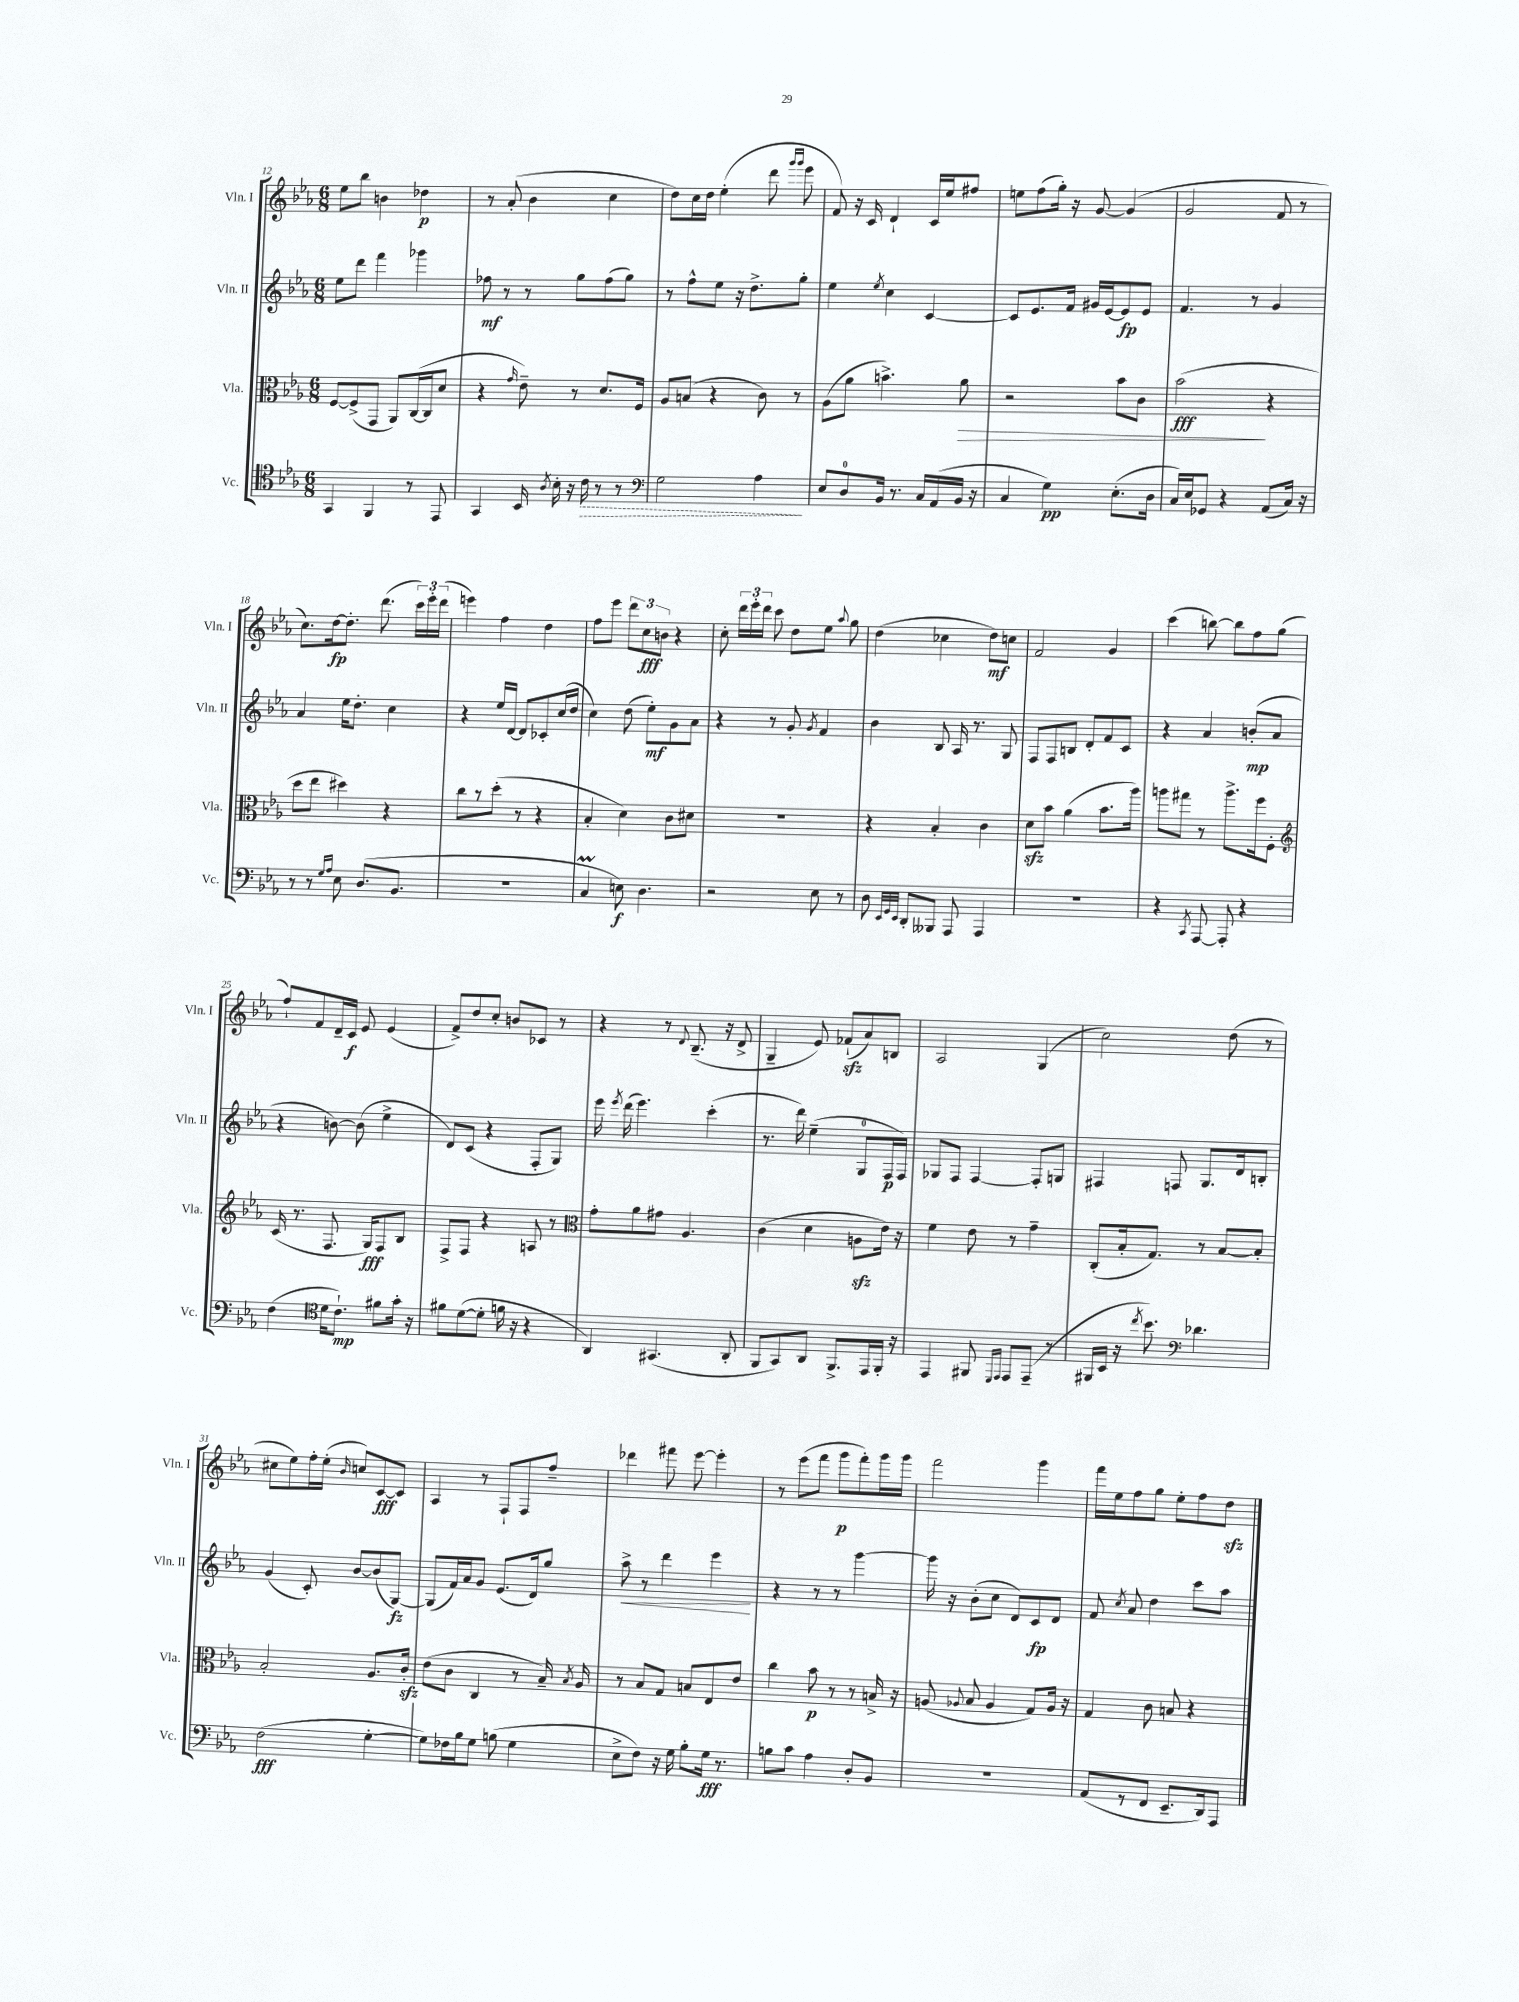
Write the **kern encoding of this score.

**kern	**dynam	**kern	**dynam	**kern	**dynam	**kern	**dynam
*part4	*part4	*part3	*part3	*part2	*part2	*part1	*part1
*staff4	*staff4	*staff3	*staff3	*staff2	*staff2	*staff1	*staff1
*I"Vc.	*	*I"Vla.	*	*I"Vln. II	*	*I"Vln. I	*
*I'Vc.	*	*I'Vla.	*	*I'Vln. II	*	*I'Vln. I	*
*clefC4	*	*clefC3	*	*clefG2	*	*clefG2	*
*k[b-e-a-]	*	*k[b-e-a-]	*	*k[b-e-a-]	*	*k[b-e-a-]	*
*M6/8	*	*M6/8	*	*M6/8	*	*M6/8	*
=12	=12	=12	=12	=12	=12	=12	=12
4GG/	.	[8F/L	.	8ee-\L	.	8ee-\L	.
.	.	(8F^/]	.	8ddd\J	.	8bb-\J	.
4FF/	.	8GG/J	.	4fff\	.	4bn\	.
.	.	8AA-/L)	.	.	.	.	.
8r	.	([16C/L	.	4ggg-X\	.	4dd-X\	p
.	.	16C/J]	.	.	.	.	.
8EE-/	.	8d/J	.	.	.	.	.
=13	=13	=13	=13	=13	=13	=13	=13
4GG/	.	4r	.	8ff-X\	mf	8r	.
.	.	.	.	8r	.	(8a-'/	.
.	.	16qqg/	.	.	.	.	.
16BB-/	.	8e-~\)	.	8r	.	4b-\	.
8qA-/	.	.	.	.	.	.	.
16B-'\	.	.	.	.	.	.	.
16r	.	8r	.	8gg\L	.	.	.
!	!LO:HP:b	!	!	!	!	!	!
16c\	>	.	.	.	.	.	.
8r	.	8.d/L	.	(8ff-\	.	4cc\	.
8r	.	.	.	8gg\J)	.	.	.
.	.	16F/Jk	.	.	.	.	.
=14	=14	=14	=14	=14	=14	=14	=14
*clefF4	*	*	*	*	*	*	*
2G\	.	8A-/L	.	8r	.	8dd\L)	.
.	.	(8Bn/J	.	8ff^^\L	.	16cc\L	.
.	.	.	.	.	.	16dd\JJ	.
.	.	4r	.	8ee-\J	.	(4ee-'\	.
.	.	.	.	16r	.	.	.
.	.	.	.	8.dd^\L	.	.	.
4A-\	.	8c\)	.	.	.	8ddd\	.
.	.	.	.	.	.	16qqggg/LL	.
.	.	.	.	.	.	16qqggg/JJ	.
.	.	8r	.	8gg'\J	.	8eee-\	.
.	]	.	.	.	.	.	.
=15	=15	=15	=15	=15	=15	=15	=15
8E-/L	.	(8A-\L	.	4ee-\	.	8f/)	.
8D/	.	8a-\J	.	.	.	16r	.
.	.	.	.	.	.	16c/	.
.	.	.	.	8qee-/	.	.	.
16BB-/Jk	.	4.bn^\)	.	4cc\	.	4d`/	.
8.r	.	.	.	.	.	.	.
16C/LL	.	.	.	[4c/	.	16c/LL	.
(16AA-/	.	.	.	.	.	16ee-/J	.
!	!	!	!LO:HP:b	!	!	!	!
16BB-/JJ	.	8a-\	>	.	.	8ff#X/J	.
16r	.	.	.	.	.	.	.
=16	=16	=16	=16	=16	=16	=16	=16
4C/	.	2r	.	8c/L]	.	8een\L	.
.	.	.	.	8.e-/	.	(8ff\	.
4G\)	pp	.	.	.	.	16gg'\Jk)	.
.	.	.	.	16f/Jk	.	16r	.
.	.	.	.	16g#X/LL	.	[8g/	.
.	.	.	.	[16e-/J	.	.	.
(8.E-'\L	.	8b-\L	.	8e-/]	fp	(4g/]	.
.	.	8c\J	.	8e-/J	.	.	.
16D\Jk	.	.	.	.	.	.	.
=17	=17	=17	=17	=17	=17	=17	=17
16C/LL)	.	(2b-\	fff	4.f/	.	2g/	.
16E-/J	.	.	.	.	.	.	.
8GG-X/J	.	.	.	.	.	.	.
4r	.	.	.	.	.	.	.
.	.	.	.	8r	.	.	.
(8AA-/L	.	4r	]	4g/	.	8f/	.
16C/Jk)	.	.	.	.	.	8r	.
16r	.	.	.	.	.	.	.
!!LO:LB:g=z
=18	=18	=18	=18	=18	=18	=18	=18
8r	.	8dd\L	.	4a-/	.	8.cc\L)	.
8r	.	8ee-\J	.	.	.	.	.
.	.	.	.	.	.	[16dd\k	fp
16qqG/LL	.	.	.	.	.	.	.
16qqA-/JJ	.	.	.	.	.	.	.
8E-\	.	4dd#X\)	.	16ee-\KL	.	8.dd'\J]	.
.	.	.	.	8.dd'\J	.	.	.
(8.D/L	.	.	.	.	.	.	.
.	.	.	.	.	.	(8.ddd\	.
.	.	4r	.	4cc\	.	.	.
8.BB-/J	.	.	.	.	.	.	.
.	.	.	.	.	.	24ccc\LL)	.
.	.	.	.	.	.	24eee-'\	.
.	.	.	.	.	.	(24ddd\JJ	.
=19	=19	=19	=19	=19	=19	=19	=19
2.r	.	8cc\L	.	4r	.	4eeen\)	.
.	.	8r	.	.	.	.	.
.	.	(8dd'\J	.	16ee-/LL	.	4ff\	.
.	.	.	.	[16d/JJ	.	.	.
.	.	8r	.	8d/L]	.	.	.
.	.	4r	.	8c-X'/	.	4dd\	.
.	.	.	.	(16cc/L	.	.	.
.	.	.	.	16dd/JJ	.	.	.
=20	=20	=20	=20	=20	=20	=20	=20
4CM/	.	4B-'/	.	4cc\)	.	8ff\L	.
.	.	.	.	.	.	8eee-\J	.
8En\)	f	4d\)	.	(8dd\	.	12ddd\L	.
.	.	.	.	.	.	12cc\	fff
4.D\	.	.	.	8ee-'\L)	mf	.	.
.	.	.	.	.	.	12bn\J	.
.	.	8c\L	.	8g\	.	4r	.
.	.	8d#X\J	.	8a-\J	.	.	.
=21	=21	=21	=21	=21	=21	=21	=21
2r	.	2.r	.	4r	.	8cc'\	.
.	.	.	.	.	.	24ddd\LL	.
.	.	.	.	.	.	24eee-'\	.
.	.	.	.	.	.	24ddd\JJ	.
.	.	.	.	8r	.	8ccc\	.
.	.	.	.	8g'/	.	8dd\L	.
.	.	.	.	8qg/	.	.	.
8E-\	.	.	.	4f/	.	8ee-\J	.
.	.	.	.	.	.	8qqaa-/	.
8r	.	.	.	.	.	8gg\	.
=22	=22	=22	=22	=22	=22	=22	=22
8D\	.	4r	.	4b-\	.	(4dd\	.
32qqEE-/LLL	.	.	.	.	.	.	.
32qqGG/	.	.	.	.	.	.	.
32qqEE-/JJJ	.	.	.	.	.	.	.
8DD'/L	.	.	.	.	.	.	.
8BBB--X/J	.	4B-'/	.	8B-/	.	4cc-X\	.
8AAA-/	.	.	.	16A-/	.	.	.
.	.	.	.	8.r	.	.	.
4AAA-/	.	4c\	.	.	.	8dd\L)	mf
.	.	.	.	8G/	.	8ccn\J	.
=23	=23	=23	=23	=23	=23	=23	=23
2.r	.	8dzz\L	.	8F/L	.	2f/	.
.	.	8b-\J	.	8F/	.	.	.
.	.	(4a-\	.	8Bn/J	.	.	.
.	.	.	.	8d'/L	.	.	.
.	.	8.b-\L	.	8f/	.	4g/	.
.	.	.	.	8c/J	.	.	.
.	.	16aa-\Jk)	.	.	.	.	.
=24	=24	=24	=24	=24	=24	=24	=24
4r	.	8aan\L	.	4r	.	(4ccc\	.
.	.	8gg#X\J	.	.	.	.	.
8qCC/	.	.	.	.	.	.	.
[8AAA-/	.	8r	.	4a-/	.	[8bbn\)	.
8AAA-'/]	.	8.aa^\L	.	.	.	8bb\L]	.
4r	.	.	.	(8bn'/L	mp	8ff\	.
.	.	16ff\k	.	.	.	.	.
.	.	8F'\J	.	8a-/J	.	(8gg\J	.
!!LO:LB:g=z
=25	=25	=25	=25	=25	=25	=25	=25
*	*	*clefG2	*	*	*	*	*
(4F\	.	(16c/	.	4r	.	8ff`/L)	.
.	.	8.r	.	.	.	.	.
.	.	.	.	.	.	8f/	.
*clefC4	*	*	*	*	*	*	*
16d\KL	.	8.F/	.	[8bn\)	.	16d~/L	.
8.c`\J)	mp	.	.	.	.	16c/JJ	f
.	.	.	.	(8b\]	.	8e-/	.
.	.	16G/KL)	fff	.	.	.	.
8f#X\L	.	8F/	.	4ee-^\	.	(4e-/	.
16g'\Jk	.	8B-/J	.	.	.	.	.
16r	.	.	.	.	.	.	.
=26	=26	=26	=26	=26	=26	=26	=26
8f#X\L	.	8F^/L	.	8d/L)	.	8f^/L)	.
([8d\	.	8F/J	.	(8c/J	.	8dd/	.
8d'\J]	.	4r	.	4r	.	8cc'/J	.
16fn\	.	.	.	.	.	8bn/L	.
16r	.	.	.	.	.	.	.
4r	.	8An/	.	8F'/L	.	8c-X/J	.
.	.	8r	.	8G/J)	.	8r	.
=27	=27	=27	=27	=27	=27	=27	=27
*	*	*clefC3	*	*	*	*	*
4AA-/)	.	8g'\L	.	16eee-\	.	4r	.
.	.	.	.	8qeee-/	.	.	.
.	.	.	.	(16ddd\	.	.	.
.	.	8a-\	.	4.eee-\)	.	.	.
(4.GG#X/	.	8g#X\J	.	.	.	8r	.
.	.	.	.	.	.	8qqd/	.
.	.	4.A-/	.	.	.	(8.B-~/	.
.	.	.	.	(4ccc'\	.	.	.
.	.	.	.	.	.	16r	.
8AA-'/	.	.	.	.	.	8d^/	.
=28	=28	=28	=28	=28	=28	=28	=28
8FF/L	.	(4c\	.	8.r	.	4G~/	.
8GG/)	.	.	.	.	.	.	.
.	.	.	.	16ddd\)	.	.	.
8AA-/J	.	4d\	.	(4ee-~\	.	8e-/)	.
8.FF^/L	.	.	.	.	.	(8f-Xzz`/L	.
.	.	8Anzz\L	.	8G/L	.	8a-/)	.
16EE-/L	.	.	.	.	.	.	.
16FF'/JJ	.	16e-\Jk)	.	16F/L	p	8Bn/J	.
16r	.	16r	.	16F/JJ)	.	.	.
=29	=29	=29	=29	=29	=29	=29	=29
4EE-/	.	4f\	.	8G-X/L	.	2A-/	.
.	.	.	.	8F/J	.	.	.
8FF#X/	.	8e-\	.	[4F/	.	.	.
16qqDD/LL	.	.	.	.	.	.	.
16qqEE-/JJ	.	.	.	.	.	.	.
8EE-/L	.	8r	.	.	.	.	.
(8EE-~/J	.	4g~\	.	8F'/L]	.	(4G/	.
8r	.	.	.	8Gn/J	.	.	.
=30	=30	=30	=30	=30	=30	=30	=30
16FF#X/LL	.	(8C'/L	.	4F#X/	.	2cc\)	.
16BB-/JJ	.	.	.	.	.	.	.
16r	.	16B-'/k	.	.	.	.	.
8qcc/	.	.	.	.	.	.	.
8.b-\)	.	8.G/J)	.	.	.	.	.
.	.	.	.	8Fn/	.	.	.
*clefF4	*	*	*	*	*	*	*
4.d-X\	.	8r	.	8.G/L	.	.	.
.	.	[8B-/L	.	.	.	(8dd\	.
.	.	.	.	16d/k	.	.	.
.	.	8B-'/J]	.	8Bn'/J	.	8r	.
!!LO:LB:g=z
=31	=31	=31	=31	=31	=31	=31	=31
(2F\	fff	2B-'/	.	(4g/	.	8cc#X\L	.
.	.	.	.	.	.	8ee-\)	.
.	.	.	.	8c'/)	.	16ff'\L	.
.	.	.	.	.	.	(16ee-'\JJ	.
.	.	.	.	.	.	16qqb-/	.
.	.	.	.	[8b-/L	.	8ccn/L)	.
[4G'\	.	8.A-/L	.	(8b-/]	.	[8c/	fff
.	.	.	.	[8G/J)	fz	8c/J]	.
.	.	16czz'/Jk	.	.	.	.	.
=32	=32	=32	=32	=32	=32	=32	=32
8G\L])	.	(8e-\L	.	(8G/L]	.	4A-/	.
16F-X\L	.	8c\J	.	16f/L)	.	.	.
16B-\J	.	.	.	16a-/J	.	.	.
8G\J	.	4C/	.	8g/J	.	8r	.
(8Bn\	.	.	.	(8.e-/L	.	8F`/L	.
4G\	.	8r	.	.	.	8F/	.
.	.	.	.	16d/k)	.	.	.
.	.	16B-~/)	.	8gg/J	.	8ff~/J	.
.	.	8qB-/	.	.	.	.	.
.	.	16A-/	.	.	.	.	.
=33	=33	=33	=33	=33	=33	=33	=33
!	!	!	!	!	!LO:HP:b	!	!
8E-^\L	.	8r	.	8aa-^\	<	4ddd-X\	.
8F\J)	.	8B-/L	.	8r	.	.	.
16r	.	8G/J	.	4ddd\	.	8fff#X\	.
16G\	.	.	.	.	.	.	.
8B-'\L	.	8Bn/L	.	.	.	[8eee-\	.
16G\Jk	fff	8E-/	.	4eee-\	.	4eee-'\]	.
8.r	.	.	.	.	.	.	.
.	.	8e-/J	.	.	.	.	.
.	.	.	.	.	[	.	.
=34	=34	=34	=34	=34	=34	=34	=34
8Bn\L	.	4cc\	.	4r	.	8r	.
8c\J	.	.	.	.	.	(8eee-\L	.
4A-\	.	8b-\	p	8r	.	8fff\J	.
.	.	8r	.	8r	.	8ggg\L	p
8D'/L	.	8r	.	[4ggg\	.	8fff'\)	.
8BB-/J	.	16Bn^/	.	.	.	16ggg\L	.
.	.	16r	.	.	.	16ggg\JJ	.
=35	=35	=35	=35	=35	=35	=35	=35
2.r	.	(8An/	.	16ggg\]	.	2fff\	.
.	.	.	.	16r	.	.	.
.	.	8qqA-X/	.	.	.	.	.
.	.	8B-/	.	(8b-'\L	.	.	.
.	.	4A-/	.	8cc\J	.	.	.
.	.	.	.	8d/L)	.	.	.
.	.	8G/L)	.	8c/	fp	4ggg\	.
.	.	16A-/Jk	.	8d/J	.	.	.
.	.	16r	.	.	.	.	.
=36	=36	=36	=36	=36	=36	=36	=36
(8AA-/L	.	4G/	.	8f/	.	16fff\LL	.
.	.	.	.	.	.	16ee-\J	.
.	.	.	.	8qcc/	.	.	.
8r	.	.	.	8a-/	.	8ff\	.
8FF/J	.	8c\	.	4dd\	.	8gg\J	.
8.EE-~/L	.	8Bn/	.	.	.	8ee-'\L	.
.	.	4r	.	8ccc\L	.	8ff\	.
16DD/k)	.	.	.	.	.	.	.
8AAA-/J	.	.	.	8aa-\J	.	8ddzz\J	.
==	==	==	==	==	==	==	==
*-	*-	*-	*-	*-	*-	*-	*-
